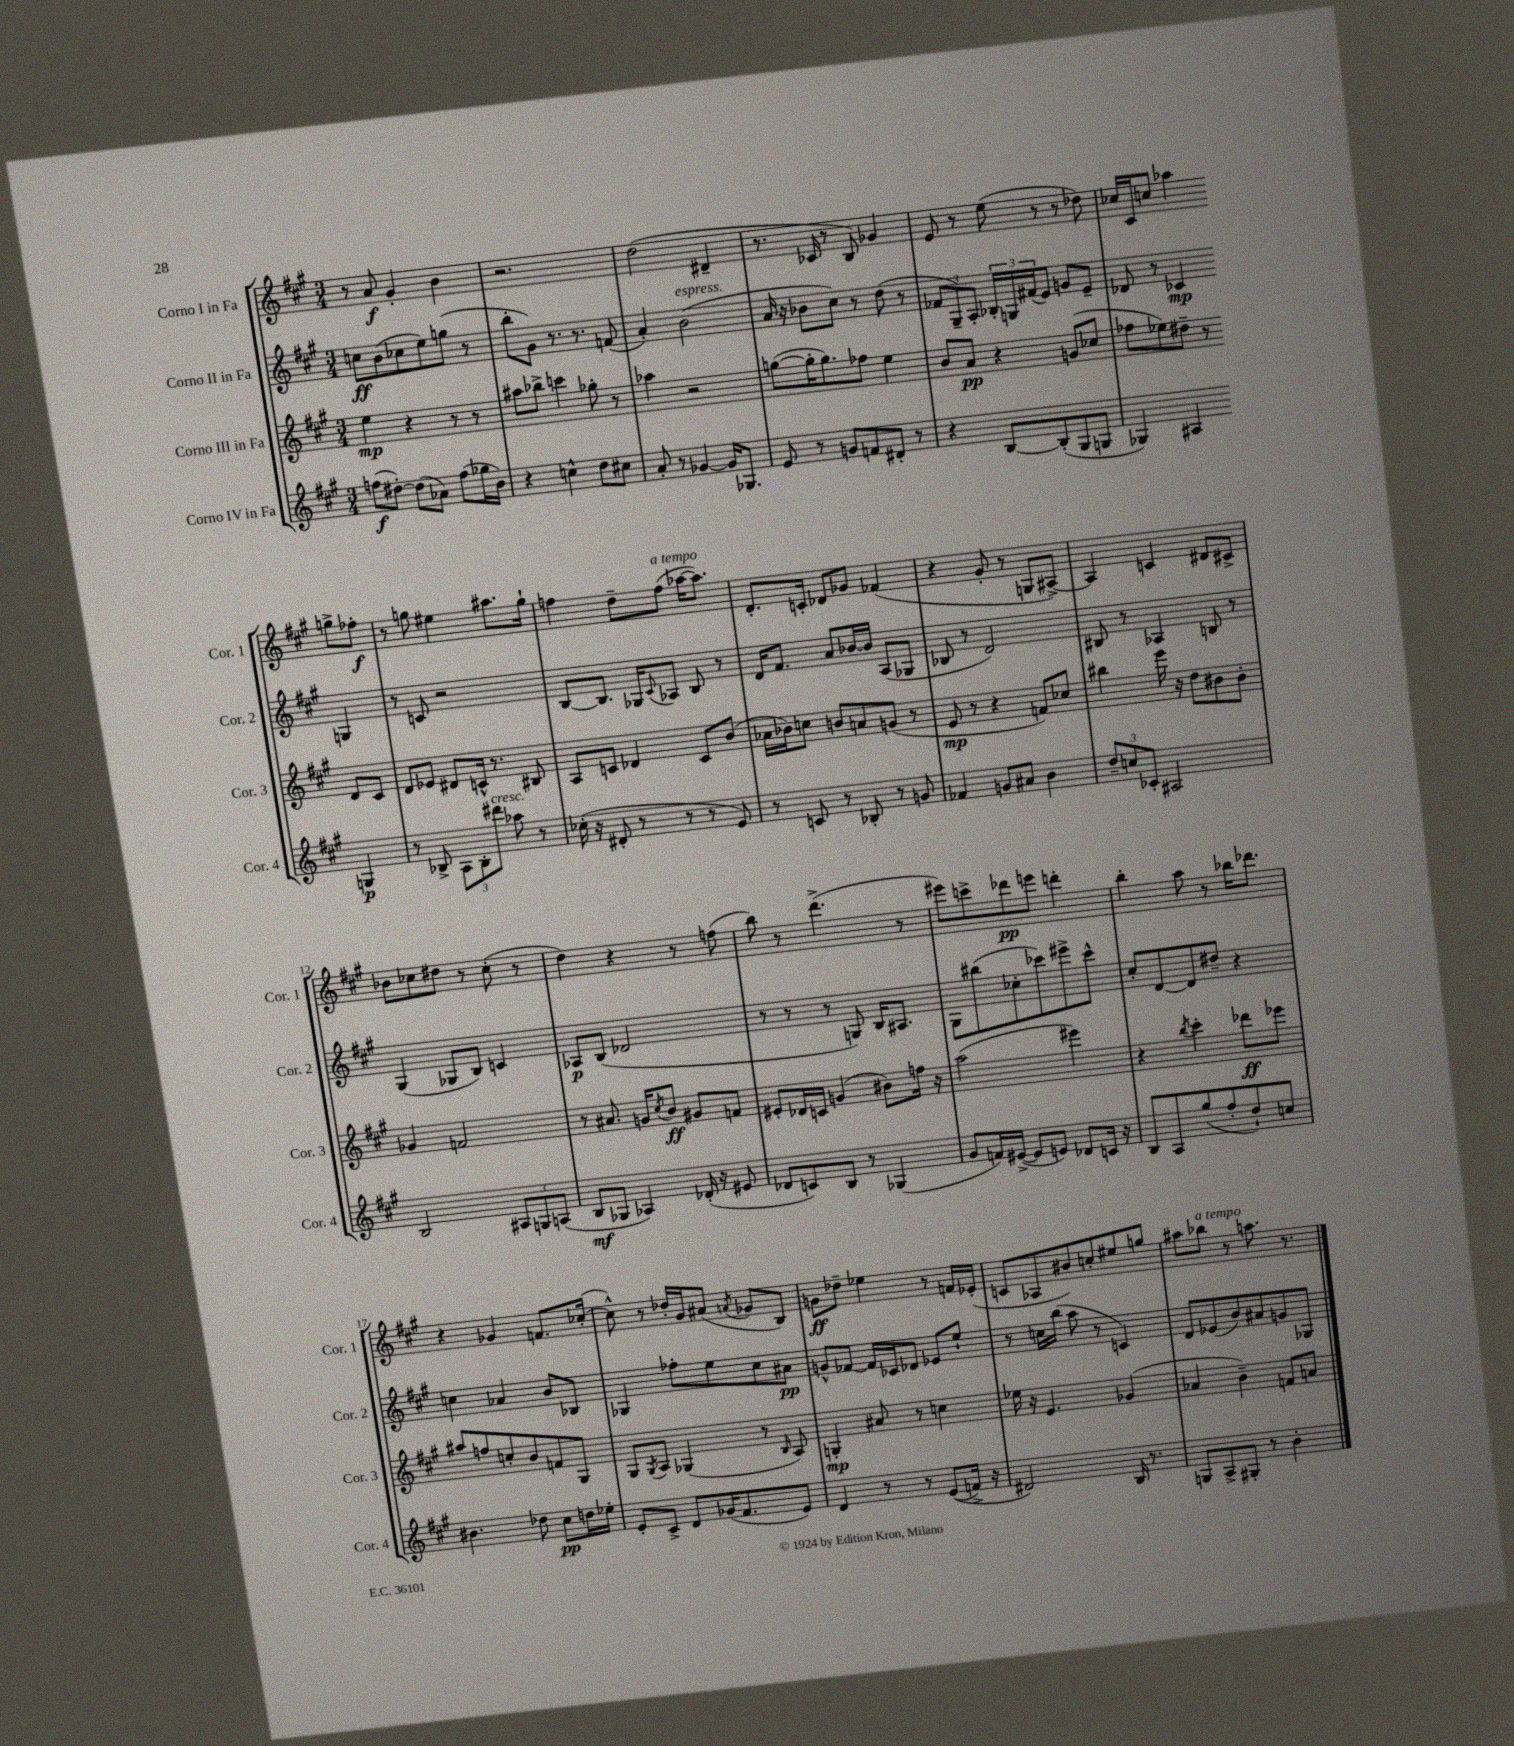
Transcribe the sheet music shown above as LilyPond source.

<<
\new StaffGroup <<
\new Staff = "s0" \with { instrumentName = "Corno I in Fa" shortInstrumentName = "Cor. 1" } {
    \clef treble \key a \major \numericTimeSignature \time 3/4
    r8 a'8\f gis'4-. b'4 |
    r2. |
    d''2( dis'4-- |
    r8. ces'16 r8 b8) ges'4 |
    e'8 r8 e''8( r8 r8 des''8) |
    ces''16 cis'16 c''8 aes''4 g''8-> fes''8-.\f |
    r8 g''8 eis''4 ais''8. g''16-! |
    f''4 d''8-- f''8^\markup { \italic "a tempo" }( aes''16~ aes''8.) |
    d'8.-. c'16-. des'8 ges'8 fes'4( |
    r4 gis'8-. r8 g8 ais8~->) |
    ais4 c'4 dis'8 cis'8-> |
    bes'8 ces''8 dis''8 r8 ces''8-.( r8 |
    d''4) r4 r8 f''8( |
    b''8) r8 d'''4.->( r8 |
    eis'''8) c'''8-> des'''8\pp e'''8 d'''4-. |
    b''4-. a''8 r8 bes''16 des'''8. |
    r4 ges'4 f'8. ces''16~-.( |
    ces''8-^) r8 des''16-. gis'16 ais'8( \acciaccatura { a'8 } ges'8 b8) |
    g'8\ff des''8-- ees''4 r8 f'16 ees'16-.( |
    c'8 aes8 bis'8) c''8-. eis''8 g''8 |
    ais''8 bes''8^\markup { \italic "a tempo" } r8 a''8. r8. \bar "|." |
}
\new Staff = "s1" \with { instrumentName = "Corno II in Fa" shortInstrumentName = "Cor. 2" } {
    \clef treble \key a \major \numericTimeSignature \time 3/4
    c''8\ff b'8( ces''8 e''8) g''8( r8 |
    b''8-. gis'8) r8. r8. f'8( |
    a'4-.) b'2^\markup { \italic "espress." }( |
    a'16 r16 bes'8 cis''8) r8 d''8( r8 |
    \tuplet 3/2 { fes'8 gis8--) a8-. } \tuplet 3/2 { bes16-. g16 fis'16( } e'8) g'8 e'8-- |
    des'8 r8 ces'4\mp g4 |
    r8 c'8 r2 |
    b8~ b8. ges16 \appoggiatura { cis'8 } aes8 b8 r8 |
    d'16 fis'8. a'8 bes'16~ bes'16 a8( ges8 |
    bes8 r8 d'2) |
    bis8 r8 aes4 b8 r8 |
    gis4( ges8 b8) c'4 |
    aes8\p b8( des'2 |
    r8 r8 r8 g8) b16 ais8. |
    gis8 bis''8( ces''8-. ces'''8) eis'''8-> ces'''8-^ |
    cis''8-. d'8~ d'8 dis''8-- r4 |
    c''4 aes'4 b'8 bes8 |
    ges4 fes''8-. e''8 cis''8 ais'8\pp |
    g'8-^ fes'8~ fes'16 ces'16 des'8 ees'8 e''8-! |
    r8 c''16 b''16( a''8 r8 c'4) |
    d'8 ees'8( b'8) ais'8 g'8 ges8 \bar "|." |
}
\new Staff = "s2" \with { instrumentName = "Corno III in Fa" shortInstrumentName = "Cor. 3" } {
    \clef treble \key a \major \numericTimeSignature \time 3/4
    e''4\mp r4 r8 r8 |
    ais''8 bes''8-> c'''4 ges''8-. r8 |
    aes''4 r2 |
    g''8~( g''16-. g''8.) fes''8 e''4 |
    b'8 a'8\pp r4 g'8( ces''8 |
    fes''8 ees''8) dis''8-- r8 d'8 cis'8 |
    d'8 ees'8 dis'8 c'16-^ r8. bis8 |
    a8 c'8 des'4 c'8 b'8( |
    aes'16 bes'16) c''8 b'8 a'8 g'8( r8 |
    e'8\mp r8 r4 f'8) ces''8 |
    bis''4 e'''16 r16 d''8 bis'8 bis'8-. |
    ges'4 f'2 |
    r8 ais'8. g'16 \acciaccatura { cis''8 } b'8\ff gis'8 f'8 |
    eis'8-. des'16 c'16 g'4( bis'8) f''16 r16 |
    a''2( eis'''4) |
    r4 \acciaccatura { b''8 } cis'''4-. des'''8\ff ees'''8 |
    ais''8 f''8 c''8-. b'8 f'8 gis8 |
    gis8 \acciaccatura { gis8 } a8 ges4( r8 \grace { b16 } a8) |
    g4-.\mp ais'8 r8 c''4 |
    ees''16 r16 e'4. ges'4( |
    aes'4 b'4--) f'8 a'8 \bar "|." |
}
\new Staff = "s3" \with { instrumentName = "Corno IV in Fa" shortInstrumentName = "Cor. 4" } {
    \clef treble \key a \major \numericTimeSignature \time 3/4
    f''8\f( dis''8~-.) dis''8( aes'8) f''8( ges''16 b'16) |
    r4 c''4-^ d''8 cis''8 |
    a'8-. r8 ges'4~ ges'16 ges8. |
    e'8 r8 g'8 f'8 dis'8-. r8 |
    r4 b8~ b8-.( gis8 g8 |
    ges4) ais4 g4\p |
    r8 bes8-> \tuplet 3/2 { a8 bes8-. dis'''8^\markup { \italic "cresc." } } aes''8 r8 |
    ces''16-.( r16 dis'8-. r8 r8 r8 e'8) |
    r8 c'8 r8 bes8-. r8 g'8 |
    fes'4 g'8 ais'8 b'4 |
    \tuplet 3/2 { d''8-- c''8 ces'8-. } ais2 |
    b2 \tuplet 3/2 { ais8 g8 a8( } |
    b8\mf ges8 aes4) des'16-.( r16 eis'8 |
    des'8 c'8) b8 r8 ges4( |
    gis'8 f'16) eis'16~->( eis'8 e'8) des'8 c'16 r16 |
    b8 a8 gis''8( fis''8-. d''8-!) c''8 |
    bis'4. des''8 cis''8\pp d''16 ees''16-. |
    e'8-. cis'8-> d'8 ges'16( fis'8. e'8) |
    d'4 r8 r8 e'8(\( f'16->) r16 |
    dis'2\) b16 r8. |
    g8 a8-> gis8-. r8 b'4-. \bar "|." |
}
>>
>>
